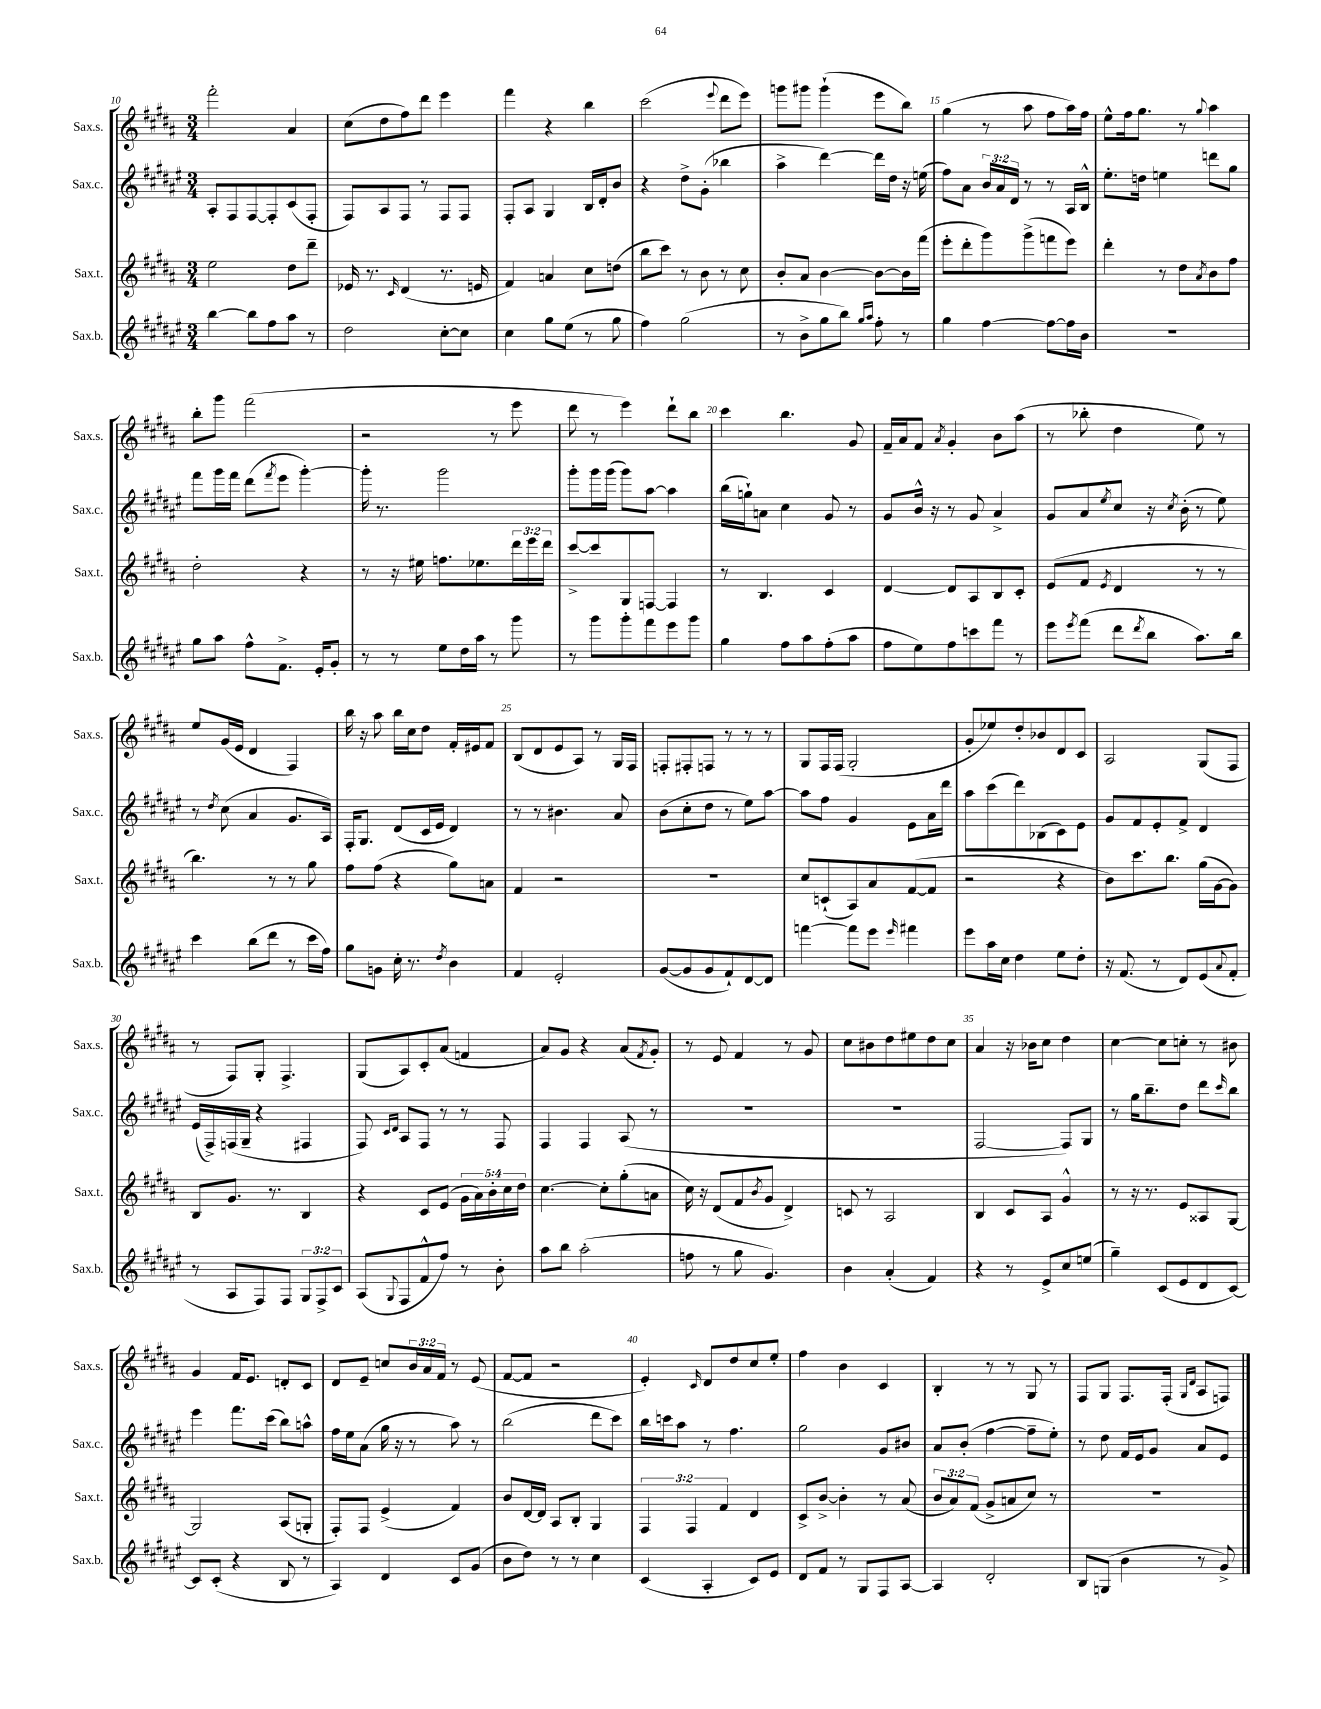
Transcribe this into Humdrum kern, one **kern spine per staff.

**kern	**kern	**kern	**kern
*part4	*part3	*part2	*part1
*staff4	*staff3	*staff2	*staff1
*I"Sax.b.	*I"Sax.t.	*I"Sax.c.	*I"Sax.s.
*I'Sax.b.	*I'Sax.t.	*I'Sax.c.	*I'Sax.s.
*clefG2	*clefG2	*clefG2	*clefG2
*k[f#c#g#d#a#e#]	*k[f#c#g#d#a#]	*k[f#c#g#d#a#e#]	*k[f#c#g#d#a#]
*M3/4	*M3/4	*M3/4	*M3/4
=10	=10	=10	=10
[4bb\	2ee\	8A#'/L	2fff#'\
.	.	8F#/	.
8bb\L]	.	[8F#/	.
8ff#\	.	8F#'/]	.
8aa#\J	8dd#\L	(8c#/	4a#/
8r	8ddd#~\J	8F#'/J	.
=11	=11	=11	=11
2dd#\	16e-X/	8F#/L)	(8cc#\L
.	8.r	.	.
.	.	8A#/	8dd#\
.	16qqc#/	.	.
.	(4d#/	8F#/J	8ff#\)
.	.	8r	8ddd#\J
[8cc#'\L	8.r	8F#/L	4eee\
8cc#\J]	.	8F#/J	.
.	16en/	.	.
=12	=12	=12	=12
4cc#\	4f#/)	8F#'/L	4fff#\
.	.	8A#/J	.
8gg#\L	4an/	4G#/	4r
(8ee#\J	.	.	.
8r	8cc#\L	16B/LL	4bb\
.	.	16d#'/J	.
8gg#\	(8ddn\J	8b/J	.
=13	=13	=13	=13
4ff#\)	8bb\L	4r	(2ccc#\
.	8ccc#\J)	.	.
(2gg#\	8r	8dd#^\L	.
.	8b\	(8g#'\J	.
.	.	.	8qqeee/
.	8r	4bb-X\	8ddd#\L
.	8cc#\	.	8eee\J)
=14	=14	=14	=14
8r	8b'/L	4aa#^\	8gggn\L
8b^\L	8a#/J	.	8ggg#X\J
8gg#\	[4b\	[4ddd#\)	(4ggg#`\
8bb\J)	.	.	.
16qqgg#/LL	.	.	.
16qqaa#/JJ	.	.	.
8ff#'\	8b\L_	16ddd#\LL]	8eee\L
.	.	16dd#\JJ	.
8r	16b\L]	16r	8bb\J)
.	(16fff#\JJ	(16een\	.
=15	=15	=15	=15
4gg#\	8eee'\L	8ff#\L)	(4gg#\
.	8ddd#'\	8a#\J	.
[4ff#\	8ggg#\)	24b/LL	8r
.	.	24a#/	.
.	.	24d#/JJ	.
.	(8ggg#^\	8r	8aa#\
8ff#\L_	8fffn\	8r	8ff#\L
16ff#\L]	8eee\J)	16A#/LL	16aa#\L)
16b\JJ	.	16B^^/JJ	16ff#\JJ
=16	=16	=16	=16
2.r	4ddd#'\	8.ee#'\L	8ee^^\L
.	.	.	16ff#\k
.	.	16ddn\Jk	8.gg#\J
.	8r	4een\	.
.	8dd#\L	.	8r
.	8qa#/	.	8qqgg#/
.	8b\	8dddn\L	4aa#\
.	8ff#\J	8gg#\J	.
!!LO:LB:g=z
=17	=17	=17	=17
8gg#\L	2dd#'\	8fff#\L	8bb'\L
8aa#\J	.	16ggg#\L	8ggg#\J
.	.	16fff#\JJ	.
8ff#^^\L	.	(8ddd#\L	(2fff#\
.	.	8qfff#/	.
8.f#^\J	.	8eee#\J	.
.	4r	[4ggg#'\)	.
16e#'/KL	.	.	.
8g#'/J	.	.	.
=18	=18	=18	=18
8r	8r	16ggg#'\]	2r
.	.	8.r	.
8r	16r	.	.
.	16ee#X\	.	.
8ee#\L	8.ffn\L	2ggg#\	.
16dd#\L	.	.	.
16aa#\JJ	8.ee-X\	.	.
8r	.	.	8r
8ggg#\	24ddd#\L	.	8eee\
.	24eee\	.	.
.	24ddd#\JJ	.	.
=19	=19	=19	=19
8r	[8ccc#^/L	8ggg#'\L	8ddd#\
8ggg#\L	8ccc#/]	16ggg#\L	8r
.	.	(16ggg#\JJ	.
8ggg#'\	8G#/	8ggg#\L)	4eee\)
8fff#\	[8Fn/J	[8aa#\J	.
8eee#\	4F/]	4aa#\]	8ddd#`\L
8ggg#\J	.	.	8bb\J
=20	=20	=20	=20
4gg#\	8r	(16bb\LL	4ccc#\
.	.	16ggn`\J)	.
.	4.B/	8an\J	.
8ff#\L	.	4cc#\	4.bb\
8aa#\	.	.	.
(8ff#'\	4c#/	8g#/	.
8aa#\J	.	8r	8g#/
=21	=21	=21	=21
8ff#\L	[4d#/	8g#/L	16f#~/LL
.	.	.	16a#/J
8ee#\)	.	16b^^/Jk	8f#/J
.	.	16r	.
.	.	.	8qa#/
8ff#\	8d#/L]	8r	4g#'/
8cccn\	8A#/	8g#/	.
8fff#\J	8B/	4a#^/	8b\L
8r	8c#'/J	.	(8aa#\J
=22	=22	=22	=22
8eee#\L	(8e/L	8g#/L	8r
8qeee#/	.	.	.
(8fff#\J	8f#/J	8a#/	8bb-X'\
.	8qe/	8qee#/	.
8ddd#\L	4d#/	8cc#/J	4dd#\
8qddd#/	.	.	.
8bb\J	.	16r	.
.	.	8qcc#/	.
.	.	(16b'\	.
8.aa#\L)	8r	8r	8ee\)
.	8r	8ee#\)	8r
16bb\Jk	.	.	.
!!LO:LB:g=z
=23	=23	=23	=23
4ccc#\	4.bb\)	8r	8ee/L
.	.	8qdd#/	.
.	.	(8cc#\	(16g#/L
.	.	.	16e/JJ
(8bb\L	.	4a#/	4d#/
8ddd#\J	8r	.	.
8r	8r	8.g#/L	4F#/)
16ccc#\LL	8gg#\	.	.
16ff#\JJ)	.	16A#/Jk)	.
=24	=24	=24	=24
8gg#\L	8ff#\L	16F#'/KL	16bb\
.	.	8.G#/J	16r
8gn\J	(8ff#\J	.	8aa#\
16cc#'\	4r	(8d#/L	16bb\LL
8.r	.	.	16cc#\J
.	.	16c#/L	8dd#\J
.	.	16e#/JJ	.
8qdd#/	.	.	.
4b\	8gg#\L)	4d#/)	16f#'/LL
.	.	.	16e#X/J
.	8an\J	.	8f#/J
=25	=25	=25	=25
4f#/	4f#/	8r	(8B/L
.	.	8r	8d#/
2e#'/	2r	4.b#X\	8e/
.	.	.	8A#/J)
.	.	.	8r
.	.	8a#/	16G#/LL
.	.	.	16F#/JJ
=26	=26	=26	=26
([8g#/L	2.r	(8b\L	8Fn'/L
8g#/]	.	8cc#'\	8F#X'/
8g#/	.	8dd#\J	8Fn/J
8f#`/)	.	8r	8r
[8d#/	.	8ee#\L)	8r
8d#/J]	.	[8aa#\J	8r
=27	=27	=27	=27
[4fffn\	8cc#/L	8aa#\L]	8G#/L
.	(8cn`/	8ff#\J	16F#/L
.	.	.	(16F#/JJ
8fff\L]	8A#/)	4g#/	2G#'/
8eee#\J	8a#/	.	.
16qqeee#/	.	.	.
4fff#X\	([8f#/	8e#\L	.
.	8f#/J]	16a#\L	.
.	.	16ddd#\JJ	.
=28	=28	=28	=28
8eee#\L	2r	8aa#\L	8g#'/L
16aa#\L	.	(8ccc#\	8ee-X/)
16cc#\JJ	.	.	.
4dd#\	.	8ddd#\)	8dd#'/
.	.	(8B-X\	8b-X/
8ee#\L	4r	8c#\)	8d#/
8dd#'\J	.	8e#\J	8c#/J
=29	=29	=29	=29
16r	8b\L)	8g#/L	2A#/
(8.f#/	.	.	.
.	8.ccc#\	8f#/	.
8r	.	8e#'/	.
.	8.bb\J	.	.
8d#/L)	.	8f#^/J	.
(8e#/	(16gg#\LL	4d#/	(8G#/L
.	[16g#\J	.	.
8qqa#/	.	.	.
8f#'/J	8g#\J])	.	8F#/J
!!LO:LB:g=z
=30	=30	=30	=30
8r	8B/L	(16e#/LL	8r
.	.	16F#^/)	.
8A#/L	8.g#/J	(16Fn/	8F#/L)
.	.	16G#~/JJ	.
8F#/)	.	4r	8G#'/J
.	8.r	.	.
8F#/J	.	.	4.F#^/
12G#/L	4B/	4F#X/	.
12F#^/	.	.	.
12c#/J	.	.	.
=31	=31	=31	=31
(8A#/L	4r	8F#/)	(8G#/L
.	.	16qqc#/LL	.
8qqG#/	.	16qqd#/JJ	.
8F#/	.	8A#/L	8A#/)
8f#^^/	8c#/L	8F#/J	8c#'/
8ff#/J)	(8e/J	8r	(8a#/J
8r	20g#\LL	8r	4fn/
.	20a#\)	.	.
.	20b'\	.	.
8b'\	.	8F#/	.
.	20cc#\	.	.
.	20dd#\JJ	.	.
=32	=32	=32	=32
8aa#\L	[4.cc#\	4F#/	8a#/L)
8bb\J	.	.	8g#/J
(2aa#'\	.	4F#/	4r
.	8cc#'\L]	.	.
.	(8gg#'\	(8A#/	(8a#/L
.	.	.	8qf#/
.	8an\J	8r	8g#'/J)
=33	=33	=33	=33
8ffn\	16cc#\)	2.r	8r
.	16r	.	.
8r	(8d#/L	.	8e/
8gg#\	8f#/	.	4f#/
.	8qb/	.	.
4.g#/)	8g#/J	.	.
.	4d#^/)	.	8r
.	.	.	8g#/
=34	=34	=34	=34
4b\	8cn/	2.r	8cc#\L
.	8r	.	8b#X\
(4a#'/	2A#/	.	8dd#\
.	.	.	8ee#X\
4f#/)	.	.	8dd#\
.	.	.	8cc#\J
=35	=35	=35	=35
4r	4B/	[2F#/	4a#/
8r	8c#/L	.	16r
.	.	.	16b-X\KL
8e#^/L	8A#/J	.	8cc#\J
8cc#/	4g#^^/	8F#/L])	4dd#\
(8een/J	.	8G#/J	.
=36	=36	=36	=36
4gg#~\)	8r	8r	[4cc#\
.	16r	16gg#\KL	.
.	8.r	8.bb~\	.
(8c#/L	.	.	8cc#\L]
8e#/	8e/L	8dd#\J	8ccn'\J
8d#/	8A##X/	8ddd#\L	8r
.	.	16qqccc#/	.
[8c#/J)	[8G#/J	8bb\J	8b#X\
!!LO:LB:g=z
=37	=37	=37	=37
8c#/L]	2G#/]	4eee#\	4g#/
(8c#'/J	.	.	.
4r	.	8.fff#\L	16f#/KL
.	.	.	8.e/J
.	.	(16ccc#\Jk	.
8B/	(8A#/L	8bb\L)	8dn'/L
8r	8Gn'/J	8aan^^\J	8c#/J
=38	=38	=38	=38
4A#/)	8F#'/L)	16ff#\LL	8d#/L
.	.	16ee#\J	.
.	8F#/J	(8a#\J	8e~/J
4d#/	(4e^/	16gg#\	8ccn/L
.	.	16r	.
.	.	8r	24b/L
.	.	.	24a#/
.	.	.	24f#/JJ
8c#/L	4f#/)	8aa#\)	8r
(8g#/J	.	8r	(8e/
=39	=39	=39	=39
8b\L	8b/L	(2bb\	[8f#/L
8dd#\J)	[16d#/L	.	8f#/J]
.	16d#/JJ]	.	.
8r	8A#/L	.	2r
8r	8B'/J	.	.
4cc#\	4G#/	8ddd#\L	.
.	.	8ccc#\J)	.
=40	=40	=40	=40
(4c#/	6F#/	16bb\LL	4e'/)
.	.	16cccn\J	.
.	.	8aa#\J	.
.	6F#/	.	.
.	.	.	16qqc#/
4A#'/	.	8r	8d#/L
.	6f#/	.	.
.	.	4.ff#\	8dd#/
8c#/L)	4d#/	.	8cc#/
8e#/J	.	.	8ee'/J
=41	=41	=41	=41
8d#/L	8c#^/L	2gg#\	4ff#\
8f#/J	[8b^/J	.	.
8r	4b'\]	.	4b\
8G#/L	.	.	.
8F#/	8r	8g#/L	4c#/
[8A#/J	(8a#/	8b#X/J	.
=42	=42	=42	=42
4A#/]	12b/L	8a#/L	4B'/
.	12a#/)	.	.
.	.	(8b'/J	.
.	(12f#/J	.	.
2d#'/	8g#^/L	[4ff#\	8r
.	8an/	.	8r
.	8cc#/J)	8ff#~\L]	8G#/
.	8r	8ee#'\J)	8r
=43	=43	=43	=43
8B/L	2.r	8r	8F#/L
(8Gn/J	.	8dd#\	8G#/J
4b\	.	16f#/LL	8.F#/L
.	.	16e#/J	.
.	.	8g#/J	.
.	.	.	(16F#'/Jk
.	.	.	16qqG#/LL
.	.	.	16qqd#/JJ
8r	.	8a#/L	8A#/L
8g#^/)	.	8e#/J	8Fn/J)
==	==	==	==
*-	*-	*-	*-
